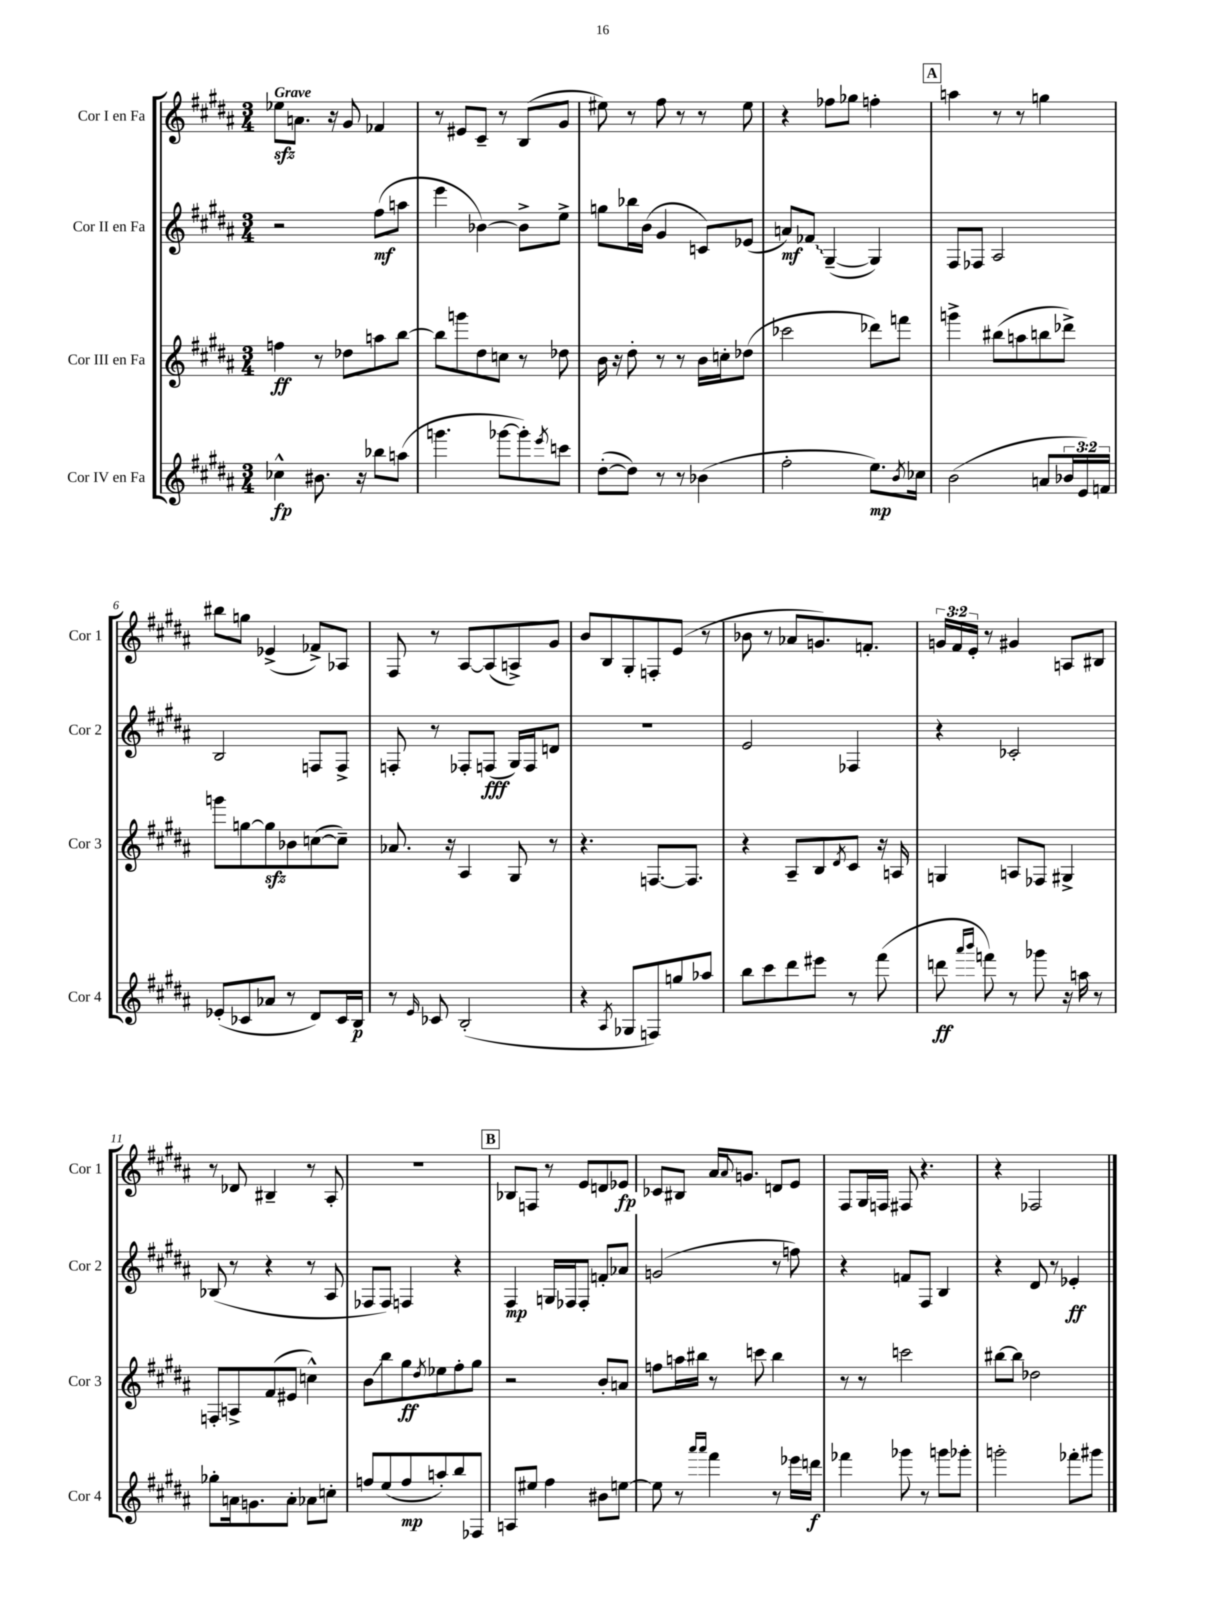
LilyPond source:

<<
\new StaffGroup <<
\new Staff = "s0" \with { instrumentName = "Cor I en Fa" shortInstrumentName = "Cor 1" } {
    \clef treble \key b \major \numericTimeSignature \time 3/4 \override Staff.TupletNumber.text = #tuplet-number::calc-fraction-text \tempo "Grave"
    ees''8\sfz a'8. r16 gis'8 fes'4 |
    r8 eis'8 cis'8-- r8 b8( gis'8 |
    eis''8) r8 fis''8 r8 r8 eis''8 |
    r4 fes''8 ges''8 f''4-. |
    \mark \markup { \box "A" } a''4 r8 r8 g''4 |
    bis''8 g''8 ees'4->( fes'8->) aes8 |
    fis8 r8 ais8~ ais8( a8->) gis'8 |
    b'8 b8 gis8-. f8-. e'8( r8 |
    bes'8 r8 aes'8 g'8.) f'8.-. |
    \tuplet 3/2 { g'16 fis'16 e'16-. } r8 gis'4 a8 bis8 |
    r8 des'8 bis4-- r8 ais8-. |
    R2. |
    \mark \markup { \box "B" } bes8 f8 r8 e'8 d'8 ees'8\fp |
    ces'8 bis8 ais'16 \appoggiatura { ais'8 } g'8. d'8 e'8 |
    fis8 gis16 f16 fis8 r4. |
    r4 fes2 \bar "|." |
}
\new Staff = "s1" \with { instrumentName = "Cor II en Fa" shortInstrumentName = "Cor 2" } {
    \clef treble \key b \major \numericTimeSignature \time 3/4
    r2 fis''8\mf( a''8 |
    e'''4 bes'4~) bes'8-> e''8-> |
    g''8 bes''16 b'16( gis'4 c'8) ees'8( |
    a'8\mf) \once \override Glissando.style = #'zigzag fes'8\glissando gis4~--( gis4) |
    \mark \markup { \box "A" } fis8 fes8 ais2 |
    b2 f8 f8-> |
    f8-. r8 fes8-. f8\fff( gis16) f16 d'8 |
    R2. |
    e'2 fes4 |
    r4 ces'2-. |
    bes8( r8 r4 r8 ais8 |
    fes8 fes8) f4 r4 |
    \mark \markup { \box "B" } fis4\mp g16 fes16 fes8-. f'8-. aes'8 |
    g'2( r8 f''8) |
    r4 f'8 fis8 b4 |
    r4 dis'8 r8 ees'4-.\ff \bar "|." |
}
\new Staff = "s2" \with { instrumentName = "Cor III en Fa" shortInstrumentName = "Cor 3" } {
    \clef treble \key b \major \numericTimeSignature \time 3/4
    f''4\ff r8 des''8 a''8 b''8~ |
    b''8 g'''8 dis''8 c''8 r8 des''8 |
    b'16 r16 dis''8-. r8 r8 b'16 c''16-. des''8( |
    ces'''2 des'''8) f'''8 |
    \mark \markup { \box "A" } g'''4-> bis''8( a''8 b''8 des'''8->) |
    g'''8 g''8~ g''8\sfz bes'8 c''8~( c''8--) |
    aes'8. r16 ais4 gis8 r8 |
    r4. f8.~ f8. |
    r4 ais8-- b8 \acciaccatura { dis'8 } cis'8 r16 a16 |
    g4 a8 fes8 gis4-> |
    f8-. a8-> fis'8( eis'8 c''4-^) |
    b'8\glissando b''8 gis''8\ff \acciaccatura { dis''8 } ees''8 fis''8-. gis''8 |
    \mark \markup { \box "B" } r2 b'8-. a'8 |
    f''8 a''16 bis''16 r8 c'''8 bis''4 |
    r8 r8 c'''2 |
    bis''8~ bis''8 des''2 \bar "|." |
}
\new Staff = "s3" \with { instrumentName = "Cor IV en Fa" shortInstrumentName = "Cor 4" } {
    \clef treble \key b \major \numericTimeSignature \time 3/4 \override Staff.TupletNumber.text = #tuplet-number::calc-fraction-text
    ces''4-^\fp bis'8. r16 bes''8 a''8( |
    g'''4. ges'''8~ ges'''8-.) \acciaccatura { e'''8 } c'''8 |
    dis''8~-.( dis''8) r8 r8 bes'4( |
    fis''2-. e''8.\mp) \acciaccatura { b'8 } ces''16 |
    \mark \markup { \box "A" } b'2( a'8 \tuplet 3/2 { bes'16 e'16) f'16 } |
    ees'8-.( ces'8 aes'8 r8 dis'8) ces'16 b16\p |
    r8 \grace { e'16 } ces'8 b2-.( |
    r4 \acciaccatura { ais8 } ges8 f8) g''8 aes''8 |
    b''8 cis'''8 dis'''8 eis'''8 r8 fis'''8( |
    d'''8\ff \grace { ais'''16 b'''16 } f'''8) r8 ges'''8 r16 a''16 r8 |
    ges''8-. a'16 g'8. a'8-. aes'8 c''8-. |
    f''8 e''8( f''8\mp a''8-.) b''8 fes8 |
    \mark \markup { \box "B" } a8 eis''8 fis''4 bis'8 e''8~ |
    e''8 r8 \grace { ais'''16 ais'''16 } fis'''4 r8 ees'''16 d'''16\f |
    fes'''4 ges'''8 r8 g'''8 ges'''8-. |
    g'''2-. fes'''8-. gis'''8 \bar "|." |
}
>>
>>
